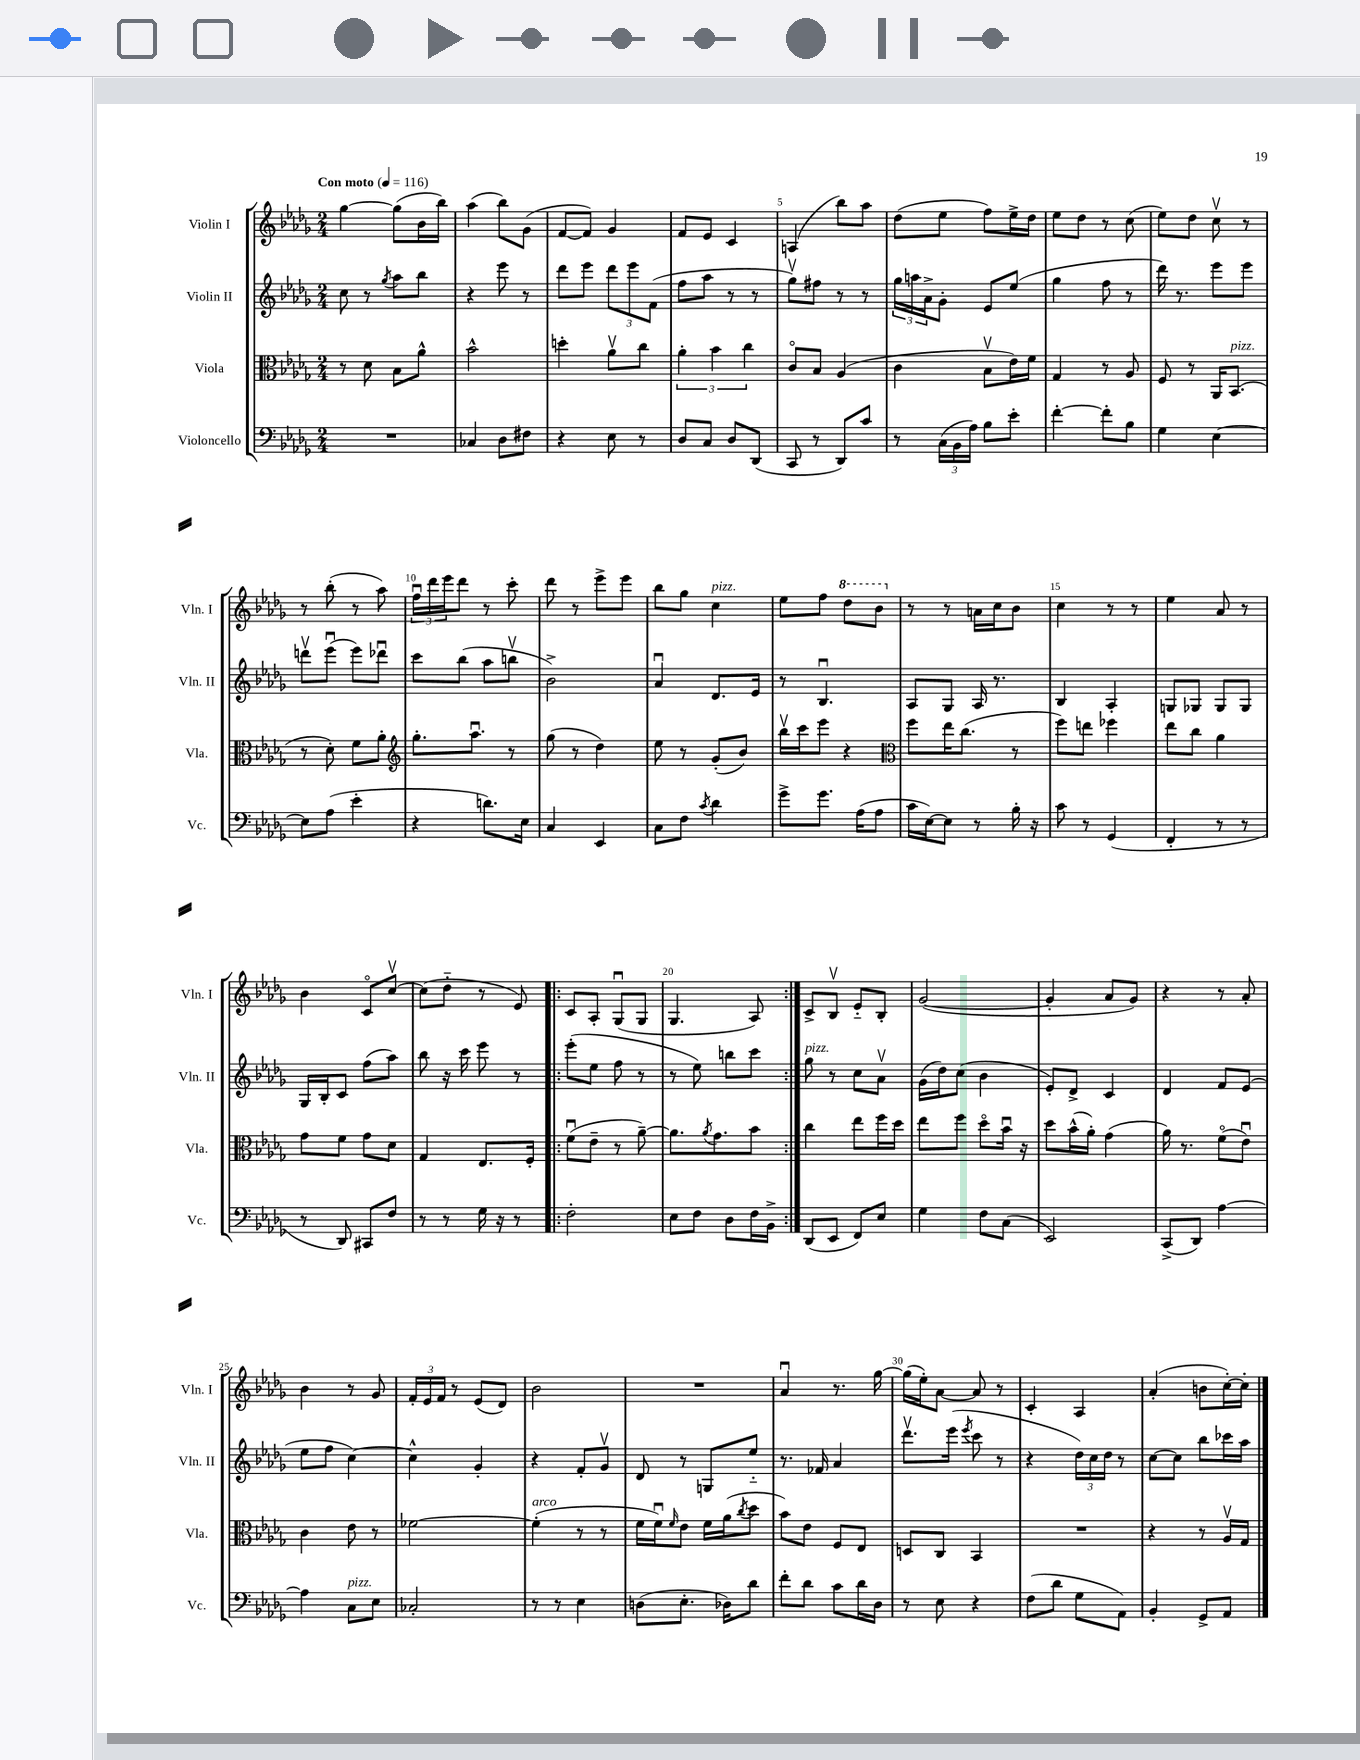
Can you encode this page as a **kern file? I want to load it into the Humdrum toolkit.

**kern	**kern	**kern	**kern
*part4	*part3	*part2	*part1
*staff4	*staff3	*staff2	*staff1
*I"Violoncello	*I"Viola	*I"Violin II	*I"Violin I
*I'Vc.	*I'Vla.	*I'Vln. II	*I'Vln. I
*clefF4	*clefC3	*clefG2	*clefG2
*k[b-e-a-d-g-]	*k[b-e-a-d-g-]	*k[b-e-a-d-g-]	*k[b-e-a-d-g-]
*M2/4	*M2/4	*M2/4	*M2/4
*MM116	*MM116	*MM116	*MM116
=1	=1	=1	=1
!	!	!	!LO:TX:a:B:t=Con moto
2r	8r	8cc\	[4gg-\
.	8d-\	8r	.
.	.	8qgg-/	.
.	8B-\L	8aa-\L	(8gg-\L]
.	8a-^^\J	8bb-\J	16b-\L
.	.	.	16bb-\JJ)
=2	=2	=2	=2
4C-X/	2b-^^\	4r	(4aa-\
8D-\L	.	8eee-\	8bb-\L)
8F#X\J	.	8r	(8g-\J
=3	=3	=3	=3
4r	4ddn'\	8ddd-\L	[8f/L
.	.	8eee-\J	8f/J])
8E-\	8a-v\L	12ddd-\L	4g-/
.	.	12eee-\	.
8r	8cc\J	.	.
.	.	(12f\J	.
=4	=4	=4	=4
8D-/L	6a-'\	8ff\L	8f/L
8C/J	.	8aa-\J	8e-/J
.	6b-\	.	.
8D-/L	.	8r	4c/
.	6cc\	.	.
(8DD-/J	.	8r	.
=5	=5	=5	=5
8CC/	8c/L	8gg-v\L)	(4An/
8r	8B-/J	8ff#X\J	.
8DD-/L)	(4A-/	8r	8bb-\L)
8c/J	.	8r	8aa-\J
=6	=6	=6	=6
8r	4c\	24gg-\LL	(8dd-\L
.	.	24aan\	.
.	.	24a-^\J	.
(24C\LL	.	8g-'\J	8ee-\J
24BB-\	.	.	.
24A-\JJ)	.	.	.
8B-\L	8B-v\L	8e-/L	8ff\L)
8e-'\J	16e-\L)	(8ee-/J	16ee-^\L
.	16f\JJ	.	16dd-\JJ
=7	=7	=7	=7
[4f'\	4G-/	4gg-\	8ee-\L
.	.	.	8dd-\J
8f'\L]	8r	8ff\	8r
8B-\J	8A-/	8r	(8cc\
=8	=8	=8	=8
4G-\	8F/	16ddd-\)	8ee-\L)
.	.	8.r	.
.	8r	.	8dd-\J
[4E-\	16AA-/KL	8eee-\L	8ccv\
!	!LO:TX:a:i:t=pizz.	!	!
.	(8.BB-/J	.	.
.	.	8eee-\J	8r
!!LO:LB:g=z
=9	=9	=9	=9
8E-\L]	8r	8dddnv\L	8r
(8A-\J	8d-'\)	(8eee-u\J	(8bb-'\
4e-'\	8f\L	8eee-\L)	8r
.	8a-'\J	8ddd-Xu\J	8aa-\)
=10	=10	=10	=10
*	*clefG2	*	*
4r	8.gg-'\L	8ccc\L	24ffu\LL
.	.	.	24ddd-\
.	.	.	24eee-\J
.	.	(8bb-\J	8ddd-\J
.	8.aa-u\J	.	.
8.dn\L)	.	8aa-\L	8r
.	8r	8bbnv\J	8ccc'\
16E-\Jk	.	.	.
=11	=11	=11	=11
4C/	(8gg-\	2b-^\)	8ddd-\
.	8r	.	8r
4EE-/	4dd-\)	.	8eee-^\L
.	.	.	8eee-\J
=12	=12	=12	=12
8C\L	8ee-\	4a-u/	8bb-\L
8F\J	8r	.	8gg-\J
8qc/	.	.	.
!	!	!	!LO:TX:a:i:t=pizz.
4d-\	(8g-'/L	8.d-/L	4cc\
.	8b-/J)	.	.
.	.	16e-/Jk	.
=13	=13	=13	=13
8g-^\L	16bb-v\LL	8r	8ee-\L
.	16ccc\J	.	.
8.g-\J	8eee-\J	4.B-u/	8ff\J
*	*	*	*8va
.	4r	.	8ddd-\L
(16A-\KL	.	.	.
8A-\J	.	.	8bb-\J
=14	=14	=14	=14
*	*clefC3	*	*
*	*	*	*X8va
16c\LL	8ff\L	8A-/L	8r
[16E-\J)	.	.	.
8E-\J]	16ee-\K	8G-/J	8r
.	(8.cc\J	.	.
8r	.	16A-/	16an\LL
.	.	8.r	16cc\J
16B-'\	8r	.	8b-\J
16r	.	.	.
=15	=15	=15	=15
8c\	8ff\L)	4B-/	4cc\
8r	8een\J	.	.
(4GG-/	4ff-X\	4A-'/	8r
.	.	.	8r
=16	=16	=16	=16
4FF'/	8ee-\L	8Gn/L	4ee-\
.	8cc\J	8G-X/J	.
8r	4a-\	8G-/L	8a-/
8r	.	8G-/J	8r
!!LO:LB:g=z
=17	=17	=17	=17
8r	8g-\L	16G-/LL	4b-\
.	.	16B-'/J	.
8DD-/)	8f\J	8c/J	.
8CC#X/L	8g-\L	(8ff\L	8c/L
8F/J	8d-\J	8aa-\J)	[8ccv/J
=18	=18	=18	=18
8r	4G-/	8bb-\	(8cc\L]
8r	.	16r	8dd-\J
.	.	16ccc\	.
16G-\	8.E-/L	8eee-\	8r
16r	.	.	.
8r	.	8r	8e-/)
.	16F'/Jk	.	.
=19!|:	=19!|:	=19!|:	=19!|:
2F'\	(8fu\L	(8eee-'\L	8c/L
.	8e-~\J	8ee-\J	8A-'/J
.	8r	8ff\	(8G-u/L
.	[8a-~\)	8r	8G-/J
=20	=20	=20	=20
8E-\L	8.a-\L]	8r	4.G-/
8F\J	.	8ee-\)	.
.	8qa-/	.	.
.	8.g-\	.	.
8D-\L	.	8bbn\L	.
16F\L	8b-\J	8ccc\J	8A-/)
16BB-^\JJ	.	.	.
=21:|!	=21:|!	=21:|!	=21:|!
!	!	!LO:TX:a:i:t=pizz.	!
(8DD-/L	4cc\	8gg-\	8c^/L
8EE-/J	.	8r	8B-v/J
8FF/L)	8ee-\L	8cc\L	8e-/L
8E-/J	16ff\L	8a-v\J	8B-'/J
.	16dd-\JJ	.	.
=22	=22	=22	=22
4G-\	8ee-\L	(16g-\LL	([2g-/
.	.	16dd-\J)	.
.	8ff\J	(8cc\J	.
8F\L	8dd-\L	4b-\	.
(8C\J	16b-u\Jk	.	.
.	16r	.	.
=23	=23	=23	=23
2EE-/)	8dd-\L	8e-'/L)	4g-'/]
.	(16b-^^\L	8d-^/J	.
.	16a-'\JJ)	.	.
.	(4g-\	4c/	8a-/L
.	.	.	8g-/J)
=24	=24	=24	=24
(8CC^/L	16a-\)	4d-/	4r
.	8.r	.	.
8DD-/J)	.	.	.
[4A-\	(8f\L	8f/L	8r
.	8e-u\J)	(8e-/J	8a-'/
!!LO:LB:g=z
=25	=25	=25	=25
4A-\]	4c\	8ee-\L	4b-\
.	.	8ff\J	.
!LO:TX:a:i:t=pizz.	!	!	!
8C\L	8e-\	[4cc\)	8r
8E-\J	8r	.	8g-/
=26	=26	=26	=26
2C-X'/	[2f-X\	4cc^^\]	24f'/LL
.	.	.	24e-/
.	.	.	24f/JJ
.	.	.	8r
.	.	4g-'/	(8e-/L
.	.	.	8d-/J)
=27	=27	=27	=27
!	!LO:TX:a:i:t=arco	!	!
8r	(4f-'\]	4r	2b-\
8r	.	.	.
4E-\	8r	8f'/L	.
.	8r	8g-v/J	.
=28	=28	=28	=28
(8Dn\L	16f\LL	8d-/	2r
.	16fu\J)	.	.
.	16qqf/	.	.
8.E-'\J	8e-\J	8r	.
.	16f\LL	8Gn/L	.
16D-X\KL)	(16a-\J	.	.
.	8qcc/	.	.
8d-\J	8dd-\J	8ee-/J	.
=29	=29	=29	=29
8f'\L	8b-\L)	8.r	4a-u/
8d-\J	8e-\J	.	.
.	.	16f-X/	.
8c\L	8F/L	4a-/	8.r
16d-\L	8E-/J	.	.
16D-\JJ	.	.	[16gg-\
=30	=30	=30	=30
8r	8Dn/L	8.ddd-v\L	(16gg-\LL]
.	.	.	16ee-'\J)
8E-\	8C/J	.	[8a-\J
.	.	(16eee-\Jk	.
.	.	8qeee-/	.
4r	4BB-/	8ccc\	8a-/]
.	.	8r	8r
=31	=31	=31	=31
(8F\L	2r	4r	4c'/
8d-\J	.	.	.
8G-\L	.	24dd-\LL)	4A-/
.	.	24cc\	.
.	.	24dd-\JJ	.
8AA-\J)	.	8r	.
=32	=32	=32	=32
4BB-'/	4r	[8cc\L	(4a-'/
.	.	8cc\J]	.
8GG-^/L	8r	8bb-\L	8bn\L
8AA-/J	16A-v/LL	16ccc-X\L	[16cc'\L)
.	16G-/JJ	16aa-\JJ	16cc'\JJ]
==	==	==	==
*-	*-	*-	*-
